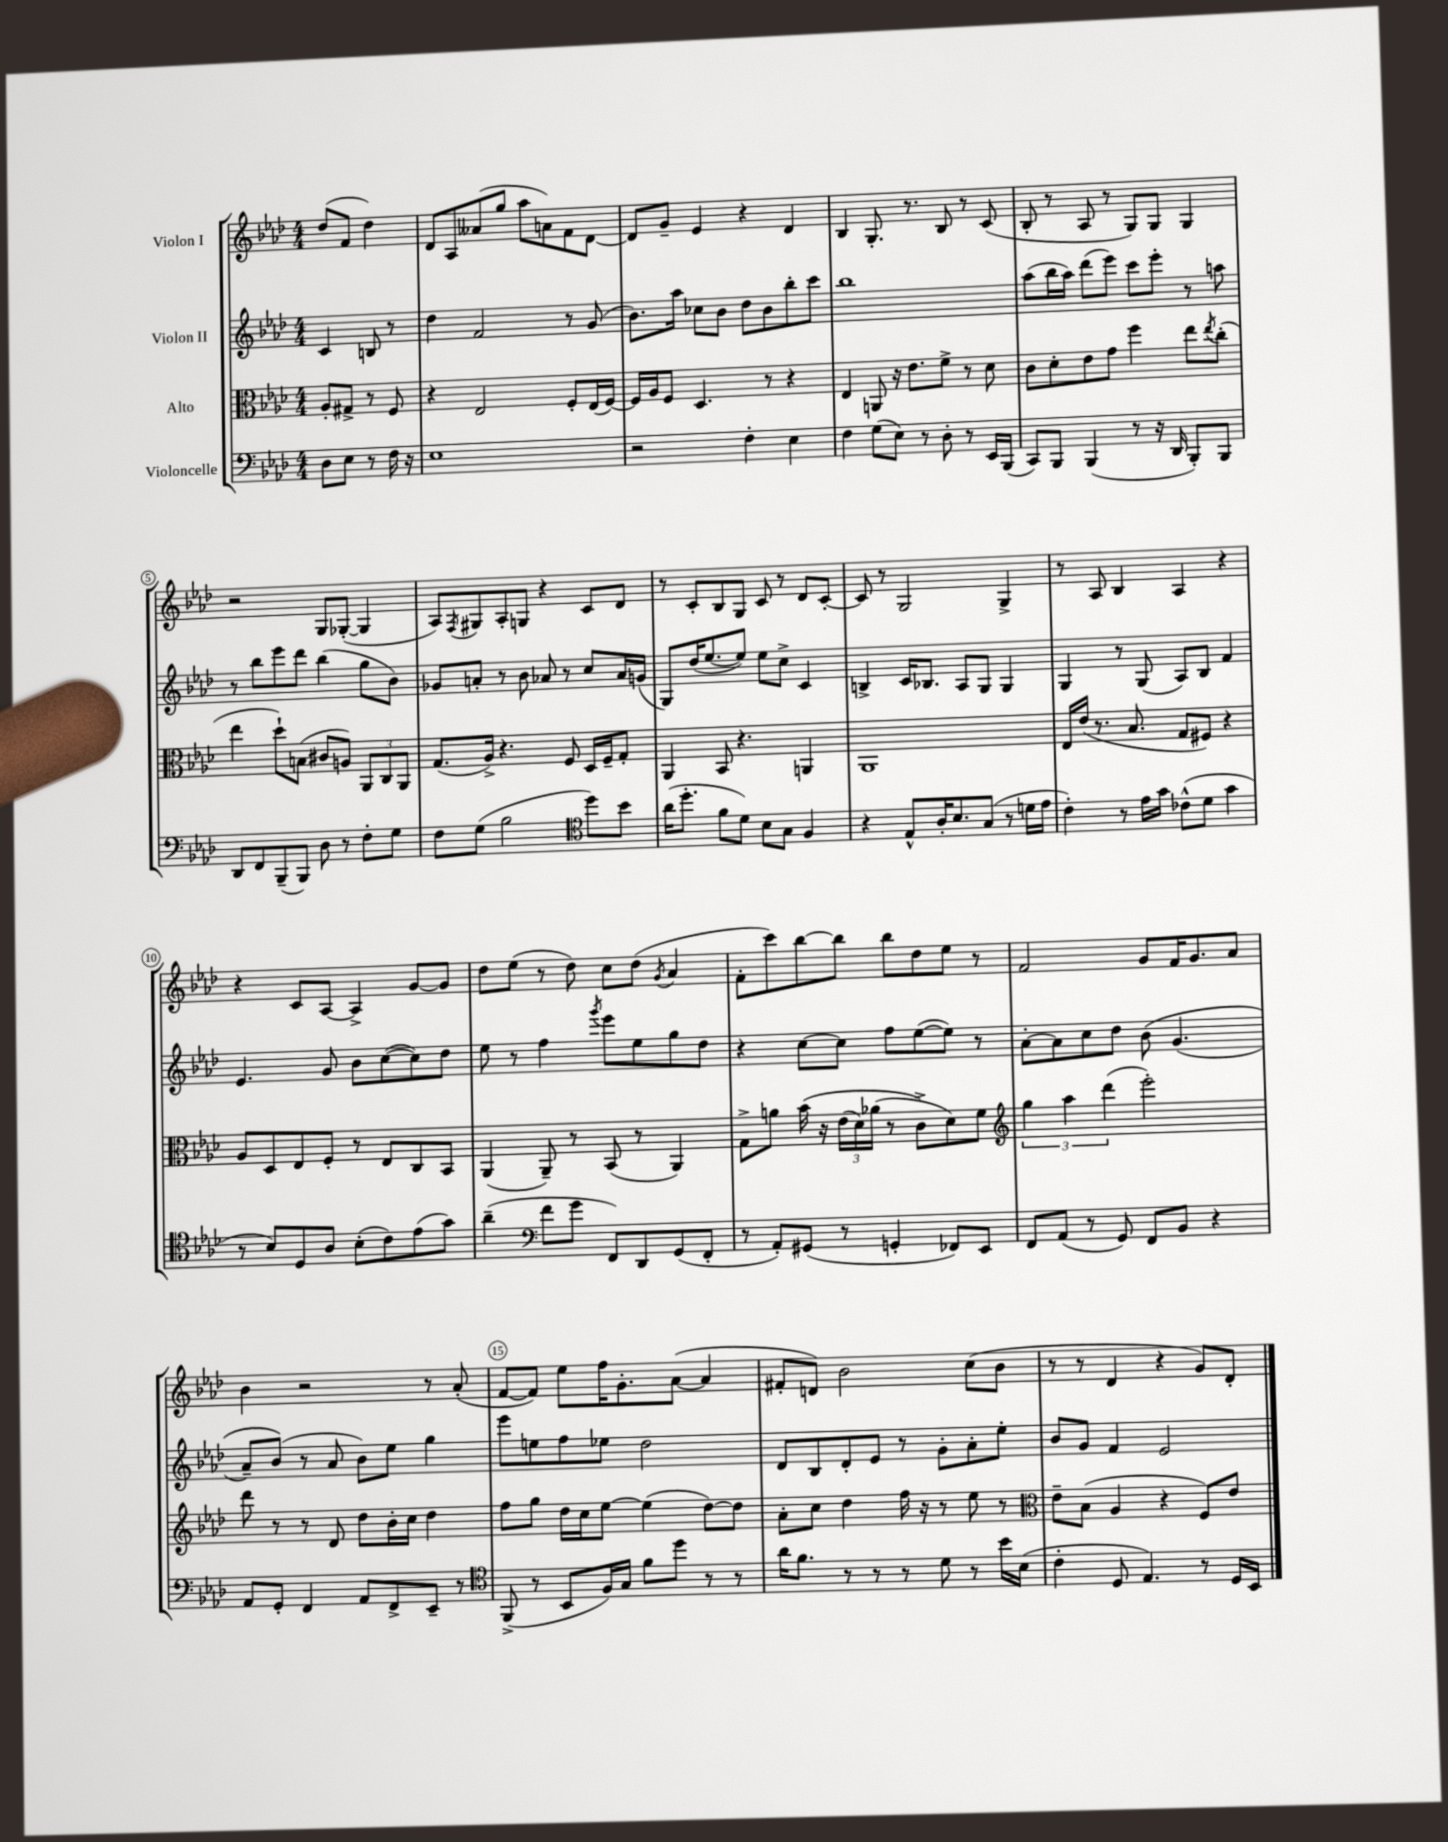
<<
\new StaffGroup <<
\new Staff = "s0" \with { instrumentName = "Violon I" } {
    \clef treble \key aes \major \numericTimeSignature \time 4/4 \partial 2
    des''8( f'8 des''4) |
    des'8 aes8 aeses'8( g''8 aes''8 a'8) f'8 des'8~ |
    des'8 g'8-- ees'4 r4 des'4 |
    bes4 g8.-. r8. bes8 r8 c'8( |
    bes8-. r8 aes8 r8 g8) g8 g4 |
    r2 g8 ges8~-.( ges4 |
    aes8) \acciaccatura { f8 } gis8 aes8-. g8 r4 c'8 des'8 |
    r8 c'8-. bes8 g8 c'8 r8 des'8 c'8~-. |
    c'8 r8 g2 g4-> |
    r8 aes8 bes4 aes4 r4 |
    r4 c'8 aes8~ aes4-> g'8~ g'8 |
    des''8 ees''8( r8 des''8) c''8 des''8( \acciaccatura { g'8 } aes'4 |
    f'8-. c'''8) bes''8~ bes''8 bes''8 des''8 ees''8 r8 |
    f'2 g'8 f'16 g'8. aes'8 |
    bes'4 r2 r8 aes'8-.( |
    f'8~ f'8) ees''8 f''16 g'8.-. aes'8~( aes'4 |
    fis'8-. d'8) bes'2 c''8( bes'8 |
    r8 r8 des'4 r4 g'8) des'8-. \bar "|." |
}
\new Staff = "s1" \with { instrumentName = "Violon II" } {
    \clef treble \key aes \major \numericTimeSignature \time 4/4 \partial 2
    c'4 b8 r8 |
    des''4 f'2 r8 g'8( |
    bes'8.) aes''16 ces''8 bes'8 des''8 bes'8 bes''8-. c'''8 |
    bes''1 |
    aes''8( bes''16 aes''16) des'''8( ees'''8) c'''8 ees'''8-. r8 a''8 |
    r8 bes''8 ees'''8 des'''8 bes''4( g''8 bes'8) |
    ges'8 a'8-. r8 bes'8 aes'8 r8 c''8 aes'16 g'16( |
    g8) des''16( ees''8.~ ees''8) ees''8 c''8-> c'4 |
    b4-> c'16 bes8. aes8 g8 g4 |
    g4 r8 g8( aes8) bes8 f'4 |
    ees'4. g'8 bes'8 c''8~( c''8) des''8 |
    ees''8 r8 f''4 \acciaccatura { g'''8 } ees'''8 ees''8 g''8 des''8 |
    r4 c''8~ c''8 f''8 ees''8~( ees''8) r8 |
    aes'8~-. aes'8 c''8 des''8 bes'8\( g'4.( |
    aes'8--) bes'8(\) r8 aes'8 bes'8) ees''8 g''4 |
    ees'''8 e''8 f''8 ees''8 des''2 |
    des'8 bes8 des'8-. ees'8 r8 g'8-. aes'8-. ees''8-. |
    bes'8 g'8 f'4 ees'2 \bar "|." |
}
\new Staff = "s2" \with { instrumentName = "Alto" } {
    \clef alto \key aes \major \numericTimeSignature \time 4/4 \partial 2
    aes8-. gis8-> r8 f8 |
    r4 ees2 f8-. ees16( f16~) |
    f16 aes16 f8 des4. r8 r4 |
    ees4 a,8 r16 ees'8. f'8-> r8 des'8 |
    c'8 des'8-. ees'8 g'8 f''4 ees''8 \acciaccatura { ees''8 } c''8-.( |
    ees''4 des''8-!) b8( cis'8 a8) \tuplet 3/2 { aes,8 c8 aes,8 } |
    g8.( aes16->) r4. f8 des16 f16-- g8-. |
    aes,4 bes,8 r4. a,4 |
    aes,1 |
    ees16 ees'16( r8. bes8. g8 fis8) r4 |
    aes8 des8 ees8 f8-. r8 ees8 c8 bes,8 |
    aes,4( aes,8--) r8 bes,8( r8 aes,4) |
    g8-> a'8 bes'16\( r16 \tuplet 3/2 { ees'16( des'16) aes'16( } r8 c'8->\) des'8) f'8 |
    \clef treble \tuplet 3/2 { g''4 aes''4 des'''4( } ees'''2-.) |
    des'''8 r8 r8 des'8 des''8 bes'16-. c''16 des''4 |
    f''8 g''8 des''16 c''16 ees''8~ ees''4( des''8~) des''8 |
    aes'8-. c''8 des''4 f''16 r16 r8 ees''8 r8 |
    \clef alto ees'8-- bes8( aes4 r4 f8) ees'8 \bar "|." |
}
\new Staff = "s3" \with { instrumentName = "Violoncelle" } {
    \clef bass \key aes \major \numericTimeSignature \time 4/4 \partial 2
    des8 ees8 r8 f16 r16 |
    ees1 |
    r2 f4-. ees4 |
    f4 g8( ees8) r8 des8-. r8 ees,16 bes,,16( |
    c,8) bes,,8 bes,,4( r8 r16 des,16 bes,,8-.) bes,,8 |
    des,8 f,8 bes,,8--( bes,,8) des8 r8 f8-. g8 |
    f8 g8( bes2 \clef tenor des''8) bes'8 |
    aes'16( des''8.-. f'8 des'8) bes8 g8 f4 |
    r4 ees8-^ aes16-. bes8. g8( r8 d'16 ees'16 |
    c'4-.) r8 ees'16 g'16 ces'8-^( des'8 g'4 |
    r8 bes8) des8 aes8 bes8-.( c'8) ees'8( g'8) |
    aes'4--( \clef bass f'8 g'8 f,8) des,8 g,8( f,8-. |
    r8 aes,8-.) gis,8( r8 g,4-. fes,8) ees,8 |
    f,8 aes,8( r8 g,8) f,8 bes,8 r4 |
    aes,8 g,8-. f,4 aes,8 f,8-> ees,8-- r8 |
    \clef tenor f,8->( r8 bes,8 f16) g16 f'8 des''8 r8 r8 |
    aes'16 f'8. r8 r8 r8 des'8 r8 bes'16 bes16( |
    c'4-. des8 ees4.) r8 des16 bes,16 \bar "|." |
}
>>
>>
\layout { \context { \Score \override BarNumber.break-visibility = ##(#f #t #t) barNumberVisibility = #(every-nth-bar-number-visible 5) \override BarNumber.stencil = #(make-stencil-circler 0.1 0.3 ly:text-interface::print) } }
